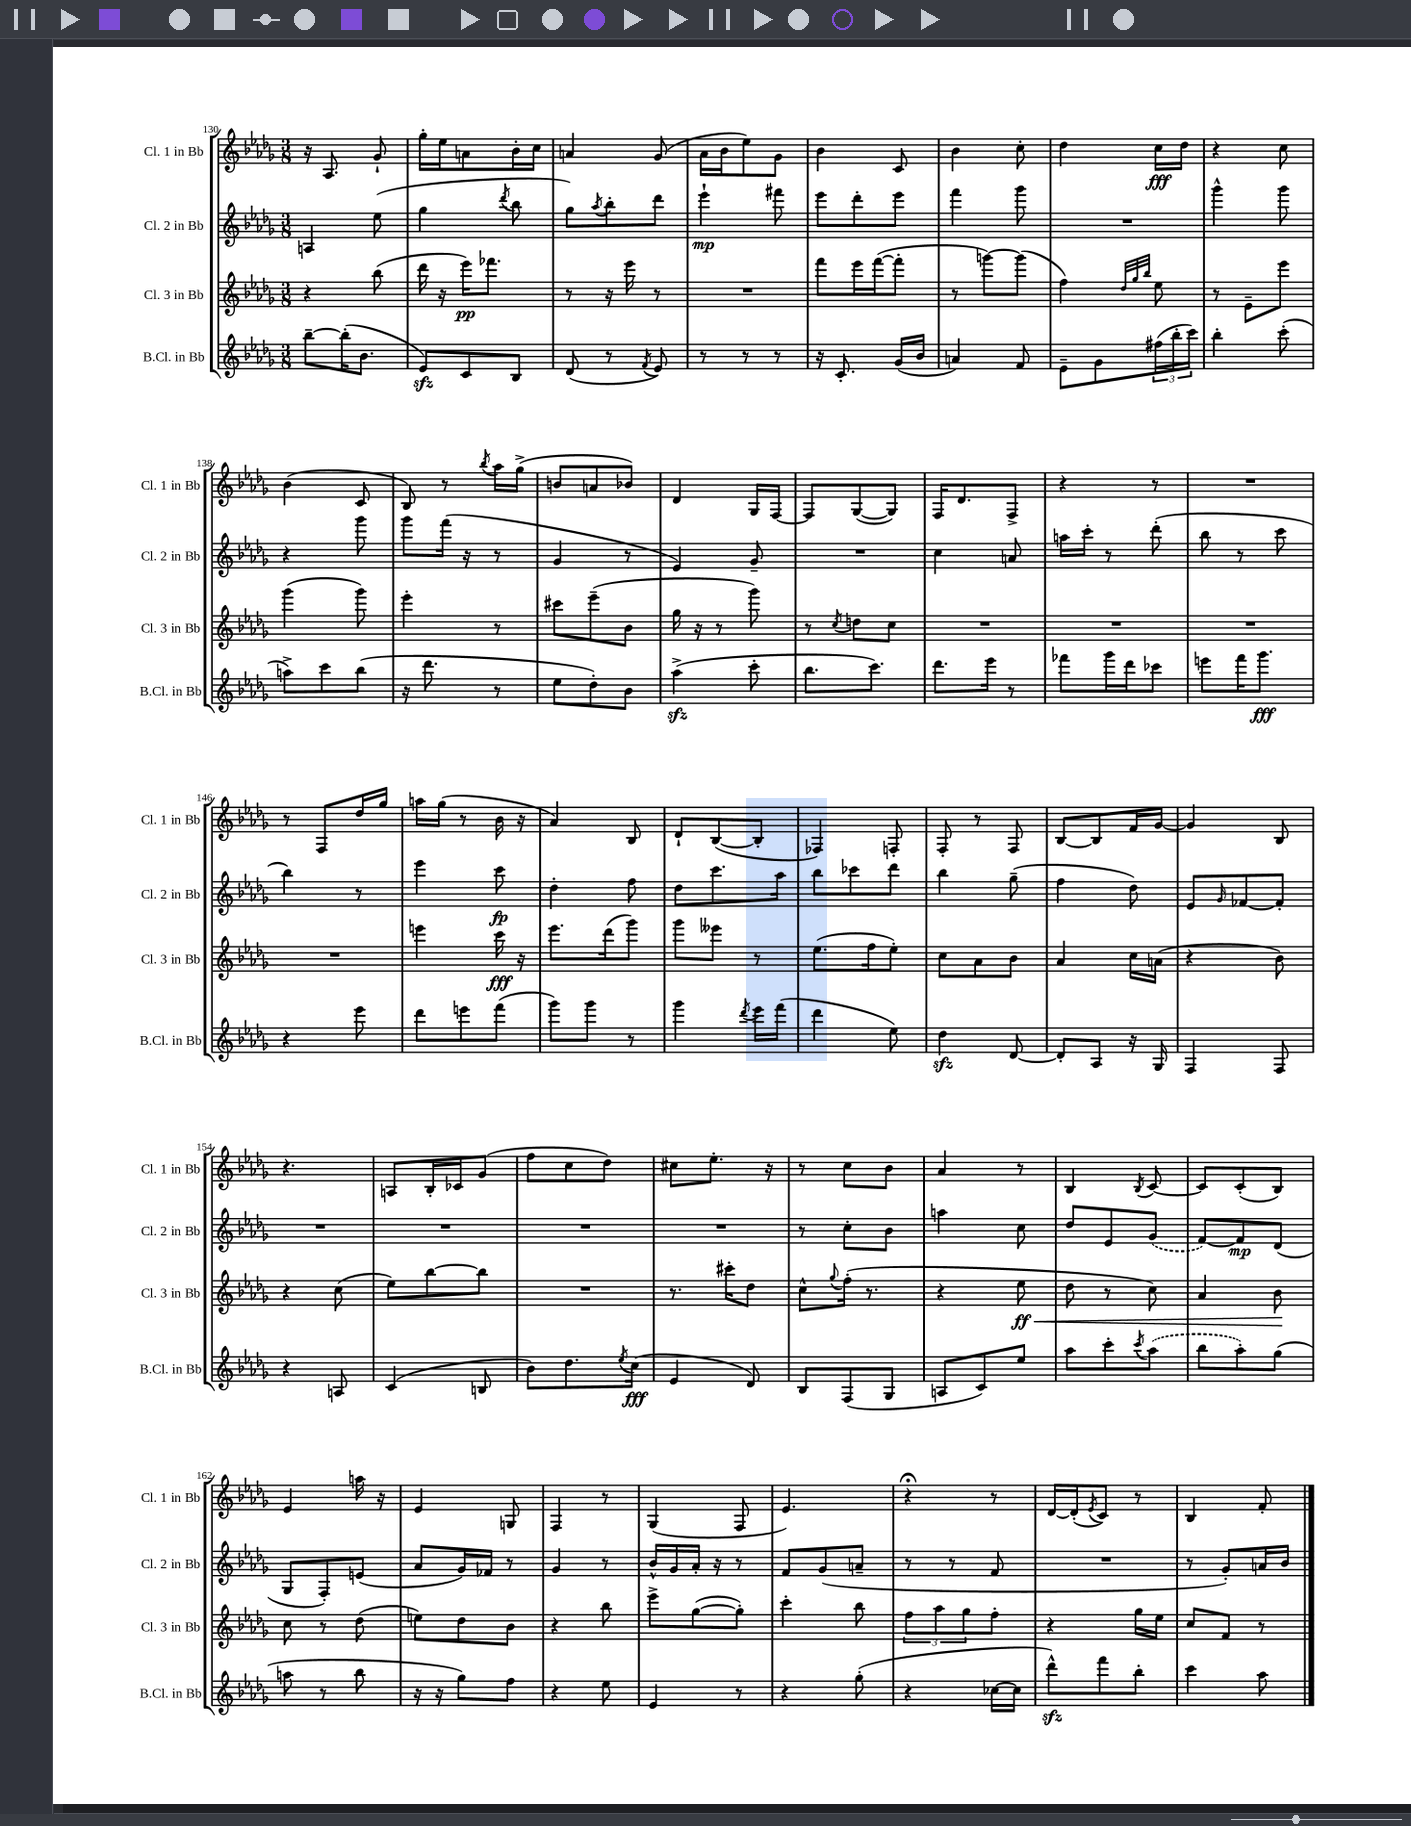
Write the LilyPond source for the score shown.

<<
\new StaffGroup <<
\new Staff = "s0" \with { instrumentName = "Cl. 1 in Bb" shortInstrumentName = "Cl. 1 in Bb" } {
    \clef treble \key des \major \numericTimeSignature \time 3/8
    r16 aes8. ges'8-! |
    ges''16-. ees''16 a'8 bes'16-. c''16 |
    a'4 ges'8( |
    aes'16 bes'16 ees''8) ges'8 |
    bes'4 c'8 |
    bes'4 c''8-. |
    des''4 c''16\fff des''16 |
    r4 c''8 |
    bes'4( c'8 |
    bes8) r8 \acciaccatura { bes''8 } aes''16 ges''16->( |
    b'8 a'8 bes'8) |
    des'4 ges16 f16~ |
    f8 ges8~( ges8) |
    f16 des'8. f8-> |
    r4 r8 |
    R4. |
    r8 f8 des''16 ges''16 |
    a''16 ges''16( r8 bes'16 r16 |
    aes'4) bes8 |
    des'8-! bes8~( bes8-. |
    fes4) f8-. |
    f8-. r8 f8 |
    bes8~ bes8 f'16 ges'16~ |
    ges'4 bes8 |
    r4. |
    a8 bes16-. ces'16 ges'8( |
    f''8 c''8 des''8) |
    cis''8 ees''8.-. r16 |
    r8 c''8 bes'8 |
    aes'4 r8 |
    bes4 \acciaccatura { bes8 } c'8~ |
    c'8 c'8-.( bes8) |
    ees'4 a''16 r16 |
    ees'4 g8 |
    f4 r8 |
    ges4( f8 |
    ees'4.) |
    r4\fermata r8 |
    des'16~ des'16-.( \acciaccatura { ees'8 } c'8) r8 |
    bes4 f'8-. \bar "|." |
}
\new Staff = "s1" \with { instrumentName = "Cl. 2 in Bb" shortInstrumentName = "Cl. 2 in Bb" } {
    \clef treble \key des \major \numericTimeSignature \time 3/8
    a4 ees''8( |
    ges''4 \acciaccatura { des'''8 } bes''8 |
    ges''8) \acciaccatura { aes''8 } bes''8-. des'''8 |
    ees'''4-!\mp fis'''8 |
    ees'''8 des'''8-. ees'''8 |
    f'''4 ges'''8 |
    R4. |
    ges'''4-^ ges'''8 |
    r4 ges'''8 |
    ges'''8 f'''16( r16 r8 |
    ges'4 r8 |
    ees'4) ges'8-- |
    R4. |
    c''4 a'8 |
    a''16 c'''16-. r8 des'''8-.( |
    bes''8 r8 c'''8 |
    bes''4) r8 |
    ees'''4 c'''8\fp |
    des''4-. f''8 |
    des''8 c'''8. aes''16 |
    bes''8 ces'''8 des'''8 |
    bes''4 ges''8--( |
    f''4 des''8) |
    ees'8 \grace { ges'16 } fes'8~ fes'8-. |
    R4. |
    R4. |
    R4. |
    R4. |
    r8 c''8-. bes'8 |
    a''4 c''8 |
    des''8 ees'8 \once \slurDashed ges'8( |
    f'8~) f'8\mp des'8( |
    ges8 f8-.) e'8( |
    aes'8 ges'16) fes'16 r8 |
    ges'4 r8 |
    bes'16-^ ges'16 aes'16-. r16 r8 |
    f'8 ges'8( a'8-- |
    r8 r8 f'8 |
    R4. |
    r8 ges'8-.) a'16 bes'16 \bar "|." |
}
\new Staff = "s2" \with { instrumentName = "Cl. 3 in Bb" shortInstrumentName = "Cl. 3 in Bb" } {
    \clef treble \key des \major \numericTimeSignature \time 3/8
    r4 bes''8( |
    des'''16 r16 ees'''16\pp) fes'''8. |
    r8 r16 ees'''16 r8 |
    R4. |
    f'''8 ees'''16 f'''16~( f'''8-. |
    r8 g'''8~) g'''8( |
    f''4) \grace { des''32 ges''32 bes''32 } ees''8 |
    r8 ees'8-- ees'''8 |
    ges'''4( ges'''8) |
    ees'''4-. r8 |
    cis'''8 ees'''8--( bes'8 |
    ges''16 r16 r8 ges'''8) |
    r8 \acciaccatura { c''8 } d''8 c''8 |
    R4. |
    R4. |
    R4. |
    R4. |
    e'''4 c'''16\fff r16 |
    ees'''8. des'''16( ges'''8) |
    ges'''8 eeses'''8 r8 |
    ees''8.( f''16 ees''8-.) |
    c''8 aes'8 bes'8 |
    aes'4 c''16 a'16( |
    r4 bes'8) |
    r4 c''8( |
    ees''8) bes''8~ bes''8 |
    R4. |
    r8. cis'''16-. des''8 |
    c''8-^ \appoggiatura { ges''8 } f''16-.( r8. |
    r4 ees''8\ff\< |
    des''8 r8 c''8) |
    aes'4 bes'8\! |
    c''8 r8 des''8( |
    e''8) des''8 bes'8 |
    r4 bes''8 |
    ees'''8-> ges''8~( ges''8-.) |
    c'''4-. bes''8 |
    \tuplet 3/2 { f''8 aes''8 ges''8 } f''8-. |
    r4 ges''16 ees''16 |
    c''8 f'8 r8 \bar "|." |
}
\new Staff = "s3" \with { instrumentName = "B.Cl. in Bb" shortInstrumentName = "B.Cl. in Bb" } {
    \clef treble \key des \major \numericTimeSignature \time 3/8
    bes''8~-- bes''16-.( bes'8. |
    ees'8\sfz) c'8 bes8 |
    des'8( r8 \acciaccatura { f'8 } ees'8) |
    r8 r8 r8 |
    r16 c'8.-. ges'16( bes'16 |
    a'4) f'8 |
    ees'8-- ges'8 \tuplet 3/2 { fis''16( bes''16-. c'''16) } |
    bes''4-. c'''8-.( |
    a''8->) c'''8 bes''8( |
    r16 des'''8. r8 |
    ees''8 des''8-.) bes'8 |
    aes''4->\sfz( c'''8-. |
    bes''8. c'''8.) |
    des'''8. ees'''16 r8 |
    fes'''8 ges'''16 des'''16 ces'''8 |
    e'''8 f'''16 ges'''8.\fff |
    r4 ees'''8 |
    des'''8 e'''8 f'''8( |
    ges'''8) ges'''8 r8 |
    ges'''4 \acciaccatura { des'''8 } ees'''16 f'''16( |
    des'''4 ees''8) |
    des''4\sfz des'8~ |
    des'8-. aes8 r16 ges16 |
    f4 f8 |
    r4 a8 |
    c'4( b8 |
    bes'8) des''8. \acciaccatura { ees''8 } c''16\fff( |
    ees'4 des'8) |
    bes8 f8( ges8 |
    a8 c'8) ees''8 |
    aes''8 c'''8-. \acciaccatura { c'''8 } \once \slurDashed aes''8( |
    bes''8 aes''8-.) ges''8( |
    a''8 r8 bes''8 |
    r16 r16 ges''8) f''8 |
    r4 ees''8 |
    ees'4 r8 |
    r4 ges''8-.( |
    r4 ces''16~ ces''16 |
    des'''8-^\sfz) f'''8 bes''8-. |
    c'''4 aes''8 \bar "|." |
}
>>
>>
\layout { \context { \Score currentBarNumber = #130 } }
